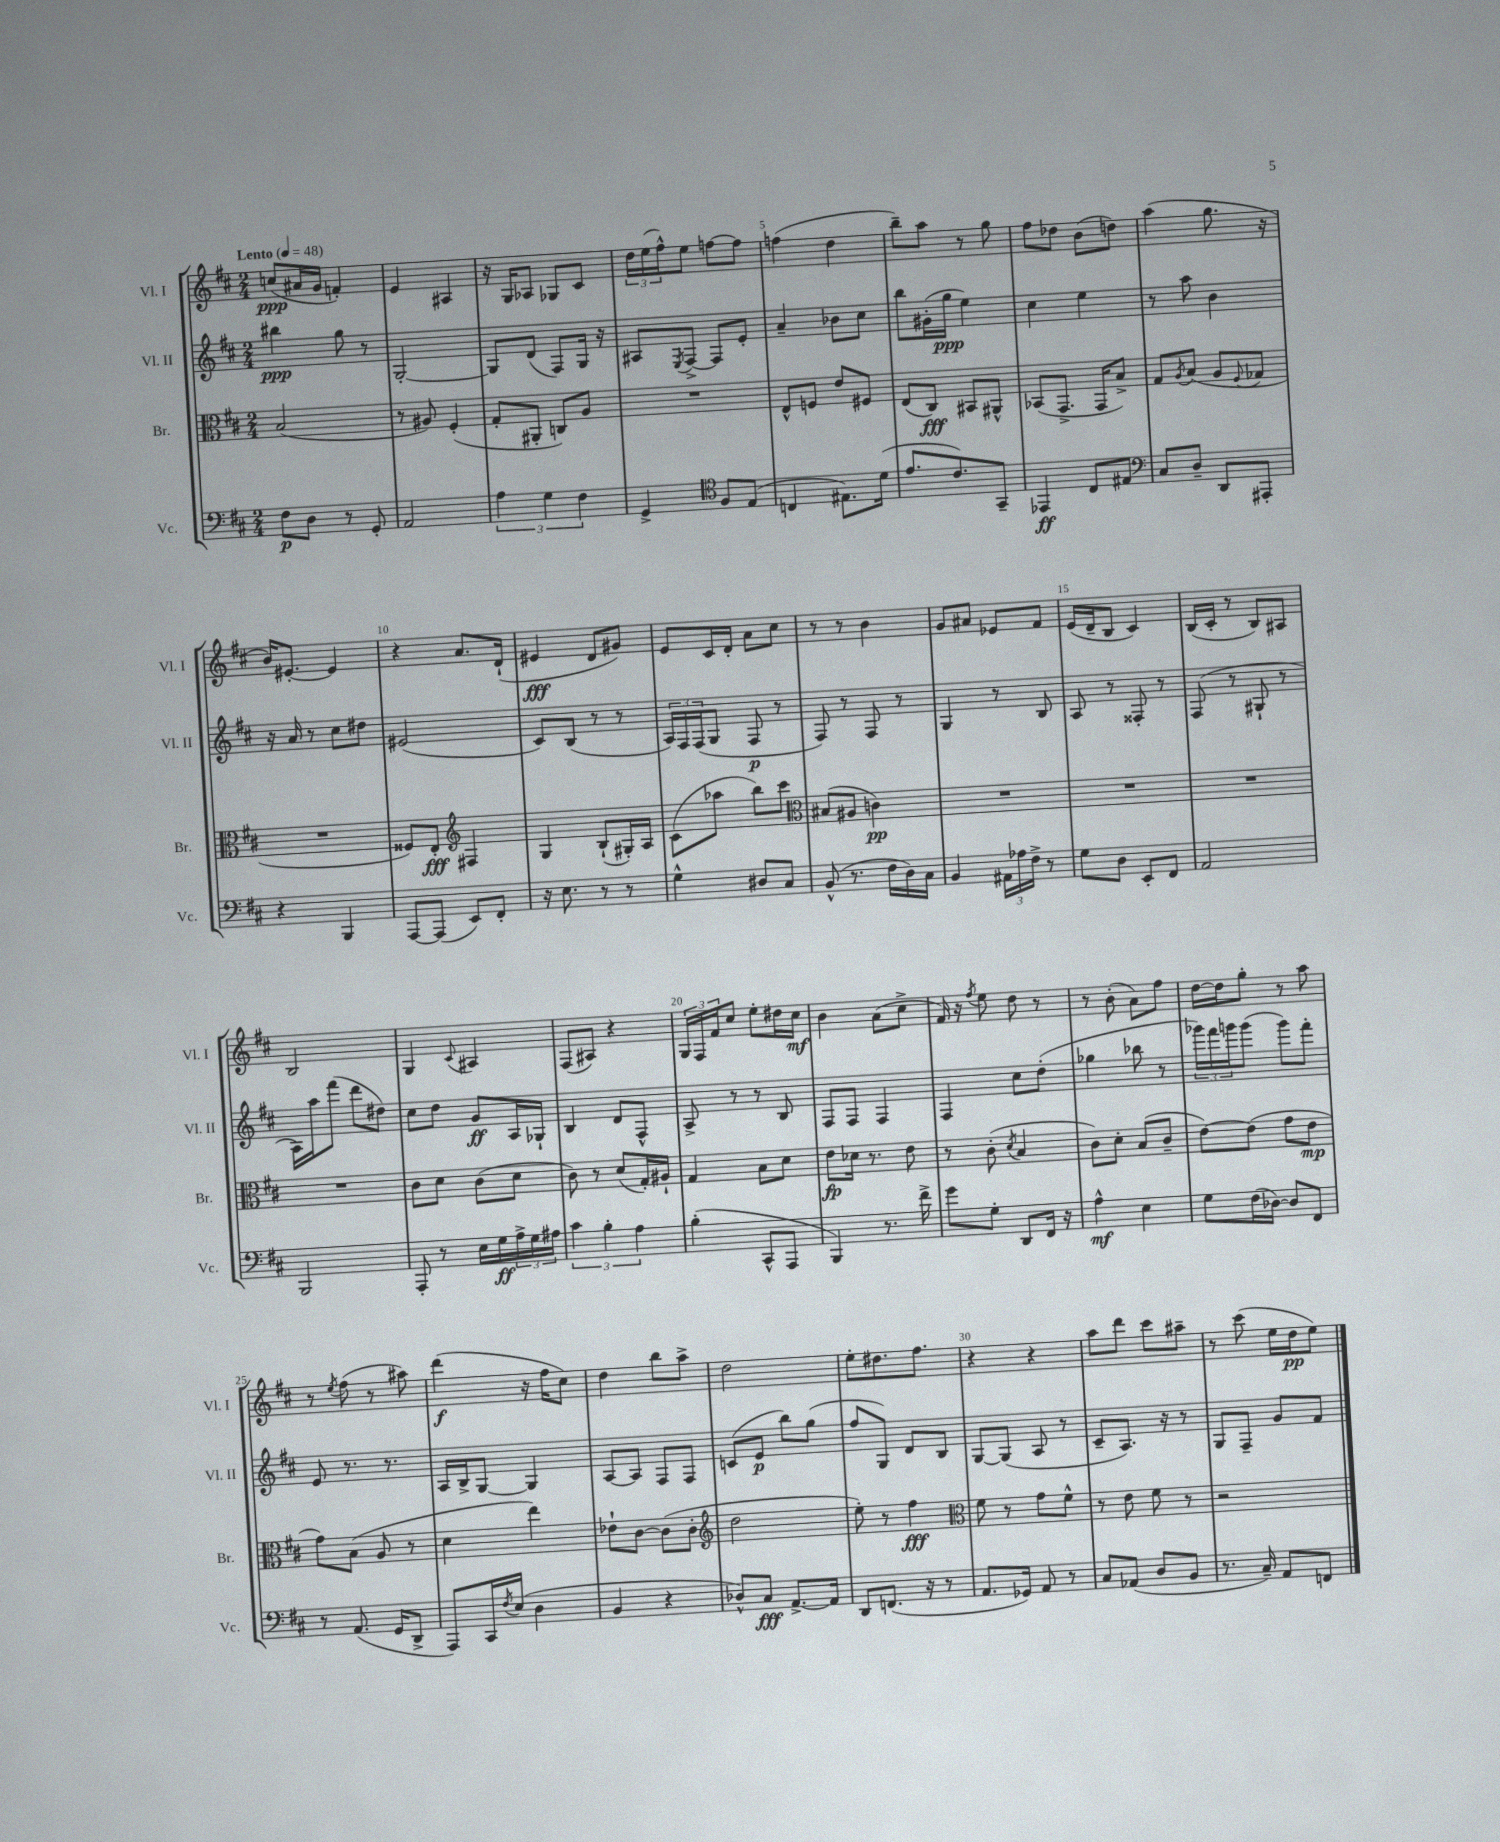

**kern	**dynam	**kern	**dynam	**kern	**dynam	**kern	**dynam
*part4	*part4	*part3	*part3	*part2	*part2	*part1	*part1
*staff4	*staff4	*staff3	*staff3	*staff2	*staff2	*staff1	*staff1
*I"Vc.	*	*I"Br.	*	*I"Vl. II	*	*I"Vl. I	*
*I'Vc.	*	*I'Br.	*	*I'Vl. II	*	*I'Vl. I	*
*clefF4	*	*clefC3	*	*clefG2	*	*clefG2	*
*k[f#c#]	*	*k[f#c#]	*	*k[f#c#]	*	*k[f#c#]	*
*M2/4	*	*M2/4	*	*M2/4	*	*M2/4	*
*MM48	*	*MM48	*	*MM48	*	*MM48	*
=1	=1	=1	=1	=1	=1	=1	=1
!	!	!	!	!	!	!LO:TX:a:B:t=Lento	!
8F#\L	p	(2B/	.	4bb#X\	ppp	(8ccn/L	ppp
8D\J	.	.	.	.	.	16a#X/L	.
.	.	.	.	.	.	16g/JJ	.
8r	.	.	.	8gg\	.	4fn'/)	.
8GG'/	.	.	.	8r	.	.	.
=2	=2	=2	=2	=2	=2	=2	=2
2AA/	.	8r	.	[2G'/	.	4e/	.
.	.	8A#X/)	.	.	.	.	.
.	.	(4F#'/	.	.	.	4A#X/	.
=3	=3	=3	=3	=3	=3	=3	=3
6A\	.	8G'/L	.	8G/L]	.	16r	.
.	.	.	.	.	.	16G/KL	.
.	.	8AA#X'/J	.	(8d/J	.	8A-X/J	.
6G\	.	.	.	.	.	.	.
.	.	8Cn/L)	.	8F#/L)	.	8G-X/L	.
6F#\	.	.	.	.	.	.	.
.	.	8A/J	.	16G/Jk	.	8c#/J	.
.	.	.	.	16r	.	.	.
=4	=4	=4	=4	=4	=4	=4	=4
4GG^/	.	2r	.	8A#X/L	.	24dd\LL	.
.	.	.	.	.	.	(24ee\	.
.	.	.	.	.	.	24ff#^^\J)	.
.	.	.	.	8qE/	.	.	.
.	.	.	.	[8F#^/J	.	8ee\J	.
*clefC4	*	*	*	*	*	*	*
8F#/L	.	.	.	8F#/L]	.	[8ffn\L	.
(8E/J	.	.	.	8e'/J	.	8ff\J]	.
=5	=5	=5	=5	=5	=5	=5	=5
4Cn/	.	8E^^/L	.	4a~/	.	(4ffn\	.
.	.	8Fn/J	.	.	.	.	.
8.E#X\L)	.	8e/L	.	8b-X\L	.	4dd\	.
.	.	8F#X/J	.	8cc#\J	.	.	.
(16d\Jk	.	.	.	.	.	.	.
=6	=6	=6	=6	=6	=6	=6	=6
8.e/L	.	(8E/L	.	8bb\L	.	8bb~\L)	.
.	.	8C#/J)	fff	(16g#X'\L	.	8aa\J	.
8.c#/)	.	.	.	16gg\JJ	ppp	.	.
.	.	8BB#X/L	.	4ee\)	.	8r	.
8GG~/J	.	8AA#X^^/J	.	.	.	8gg\	.
=7	=7	=7	=7	=7	=7	=7	=7
4EE-X/	ff	(8BB-X/L	.	4cc#\	.	8ff#\L	.
.	.	8.GG^/J	.	.	.	8dd-X\J	.
8C#/L	.	.	.	4ee\	.	(8b\L	.
.	.	16GG/KL	.	.	.	.	.
8E#X/J	.	8B^/J)	.	.	.	8ddn\J)	.
=8	=8	=8	=8	=8	=8	=8	=8
*clefF4	*	*	*	*	*	*	*
8C#/L	.	8G/L	.	8r	.	(4aa\	.
.	.	8qA/	.	.	.	.	.
8D~/J	.	(8B/J	.	8aa\	.	.	.
8DD/L	.	8A/L	.	4b\	.	8.gg\	.
.	.	8qqF#/	.	.	.	.	.
8AAA#X'/J	.	8G-X/J	.	.	.	.	.
.	.	.	.	.	.	16r	.
!!LO:LB:g=z
=9	=9	=9	=9	=9	=9	=9	=9
4r	.	2r	.	16r	.	16b/KL)	.
.	.	.	.	16a/	.	[8.e#X'/J	.
.	.	.	.	8r	.	.	.
4BBB/	.	.	.	8cc#\L	.	4e#/]	.
.	.	.	.	8dd#X\J	.	.	.
=10	=10	=10	=10	=10	=10	=10	=10
[8AAA/L	.	8F##X/L)	.	(2e#X/	.	4r	.
(8AAA/J]	.	8E'/J	fff	.	.	.	.
*	*	*clefG2	*	*	*	*	*
8EE/L)	.	4F#X/	.	.	.	8.a/L	.
8FF#'/J	.	.	.	.	.	.	.
.	.	.	.	.	.	(16d`/Jk	.
=11	=11	=11	=11	=11	=11	=11	=11
16r	.	4G/	.	8c#/L)	.	4e#X/	fff
8.E\	.	.	.	.	.	.	.
.	.	.	.	(8B/J	.	.	.
8r	.	(8B`/L	.	8r	.	8d/L	.
8r	.	16G#X'/L)	.	8r	.	8g#X/J)	.
.	.	16A/JJ	.	.	.	.	.
=12	=12	=12	=12	=12	=12	=12	=12
4G^^\	.	(8c#\L	.	24A/LL)	.	8e/L	.
.	.	.	.	24F#/	.	.	.
.	.	.	.	(24F#/J	.	.	.
.	.	8aa-X\J	.	8G/J	.	16c#/L	.
.	.	.	.	.	.	16d'/JJ	.
8D#X/L	.	8bb\L)	.	8F#/	p	8a\L	.
8C#/J	.	8ccc#\J	.	8r	.	8cc#\J	.
=13	=13	=13	=13	=13	=13	=13	=13
*	*	*clefC3	*	*	*	*	*
(8BB^^/	.	(8B#X/L	.	8F#/)	.	8r	.
8.r	.	8A#X/J	.	8r	.	8r	.
.	.	4cn\)	pp	8F#/	.	4b\	.
16F#\LL	.	.	.	.	.	.	.
16D\)	.	.	.	8r	.	.	.
16C#\JJ	.	.	.	.	.	.	.
=14	=14	=14	=14	=14	=14	=14	=14
4BB/	.	2r	.	4G/	.	8g/L	.
.	.	.	.	.	.	8a#X/J	.
24AA#X\LL	.	.	.	8r	.	8e-X/L	.
24A-X\	.	.	.	.	.	.	.
24F#^\JJ	.	.	.	.	.	.	.
8r	.	.	.	8B/	.	8f#/J	.
=15	=15	=15	=15	=15	=15	=15	=15
8G\L	.	2r	.	8A/	.	(16e/LL	.
.	.	.	.	.	.	16d~/J	.
8D\J	.	.	.	8r	.	8B/J	.
8EE'/L	.	.	.	8F##X'/	.	4c#/)	.
8FF#/J	.	.	.	8r	.	.	.
=16	=16	=16	=16	=16	=16	=16	=16
2AA/	.	2r	.	(8F#/	.	(16B/LL	.
.	.	.	.	.	.	16c#'/JJ	.
.	.	.	.	8r	.	8r	.
.	.	.	.	8G#X`/	.	8B/L)	.
.	.	.	.	8r	.	8A#X/J	.
!!LO:LB:g=z
=17	=17	=17	=17	=17	=17	=17	=17
2BBB/	.	2r	.	16A\LL)	.	2B/	.
.	.	.	.	16aa\J	.	.	.
.	.	.	.	(8fff#\J	.	.	.
.	.	.	.	8ddd\L	.	.	.
.	.	.	.	8dd#X\J)	.	.	.
=18	=18	=18	=18	=18	=18	=18	=18
8AAA'/	.	8c#\L	.	8cc#\L	.	4G/	.
8r	.	8d\J	.	8dd\J	.	.	.
.	.	.	.	.	.	8qqc#/	.
16E\LL	.	(8c#\L	.	8g/L	ff	4A#X/	.
16G\	ff	.	.	.	.	.	.
24A^\	.	8d\J	.	16A/L	.	.	.
24G\	.	.	.	.	.	.	.
.	.	.	.	16G-X`/JJ	.	.	.
24A#X\JJ	.	.	.	.	.	.	.
=19	=19	=19	=19	=19	=19	=19	=19
6c#\	.	8c#\)	.	4B/	.	(8F#/L	.
.	.	8r	.	.	.	8A#X/J)	.
6B'\	.	.	.	.	.	.	.
.	.	(8d/L	.	8d/L	.	4r	.
6A\	.	.	.	.	.	.	.
.	.	16G'/L)	.	8F#^^/J	.	.	.
.	.	16A#X`/JJ	.	.	.	.	.
=20	=20	=20	=20	=20	=20	=20	=20
(4B'\	.	4G/	.	8A^/	.	24G/LL	.
.	.	.	.	.	.	24F#/	.
.	.	.	.	.	.	24f#/J	.
.	.	.	.	8r	.	8cc#/J	.
8CC#^^/L	.	8B\L	.	8r	.	8ee'\L	.
8AAA/J	.	8d\J	.	8B/	.	16dd#X\L	.
.	.	.	.	.	.	16cc#\JJ	mf
=21	=21	=21	=21	=21	=21	=21	=21
4BBB/)	.	8e\L	fp	8F#/L	.	4b\	.
.	.	16d-X\Jk	.	8F#/J	.	.	.
.	.	8.r	.	.	.	.	.
8.r	.	.	.	4F#/	.	(8a\L	.
.	.	8e\	.	.	.	8cc#^\J	.
16f#^\	.	.	.	.	.	.	.
=22	=22	=22	=22	=22	=22	=22	=22
8g\L	.	8r	.	4F#/	.	16f#/)	.
.	.	.	.	.	.	16r	.
.	.	.	.	.	.	8qff#/	.
8G'\J	.	(8c#'\	.	.	.	8ee\	.
.	.	8qd/	.	.	.	.	.
8DD/L	.	4B/	.	8cc#\L	.	8dd\	.
16FF#/Jk	.	.	.	(8dd'\J	.	8r	.
16r	.	.	.	.	.	.	.
=23	=23	=23	=23	=23	=23	=23	=23
4A^^\	mf	8c#\L)	.	4gg-X\	.	8r	.
.	.	8d'\J	.	.	.	(8b'\	.
4E\	.	(8B/L	.	8bb-X\	.	8a\L)	.
.	.	8c#~/J	.	8r	.	8ff#\J	.
=24	=24	=24	=24	=24	=24	=24	=24
8G\L	.	[8e\L)	.	24ggg-X\LL)	.	[16dd\LL	.
.	.	.	.	24fff#\	.	.	.
.	.	.	.	.	.	16dd\J]	.
.	.	.	.	24gggn\J	.	.	.
(16F#\L	.	(8e\J]	.	(8ggg\J	.	8gg'\J	.
[16D-X\JJ)	.	.	.	.	.	.	.
8D-/L]	.	8g\L	.	8ggg\L)	.	8r	.
8FF#/J	.	8e\J	mp	8fff#'\J	.	8aa\	.
!!LO:LB:g=z
=25	=25	=25	=25	=25	=25	=25	=25
8r	.	8g\L)	.	8e/	.	8r	.
.	.	.	.	.	.	8qee/	.
(8.AA/	.	(8B\J	.	8.r	.	(8ff#\	.
.	.	8A/	.	.	.	8r	.
16GG/KL	.	.	.	8.r	.	.	.
8DD^/J	.	8r	.	.	.	8aa#X\)	.
=26	=26	=26	=26	=26	=26	=26	=26
8AAA/L)	.	4d\	.	16A/LL	.	(4ddd\	f
.	.	.	.	16B^/J	.	.	.
16CC#/L	.	.	.	[8G/J	.	.	.
8qF#/	.	.	.	.	.	.	.
(16E/JJ	.	.	.	.	.	.	.
4D\	.	4ee\)	.	4G/]	.	16r	.
.	.	.	.	.	.	16ff#\KL	.
.	.	.	.	.	.	8cc#\J)	.
=27	=27	=27	=27	=27	=27	=27	=27
4BB/	.	8e-X`\L	.	[8A/L	.	4dd\	.
.	.	[8c#\J	.	8A/J]	.	.	.
4r	.	(8c#\L]	.	8F#/L	.	8bb\L	.
.	.	8c#'\J	.	8F#/J	.	8aa^\J	.
=28	=28	=28	=28	=28	=28	=28	=28
*	*	*clefG2	*	*	*	*	*
8D-X^^/L)	.	2dd\	.	(8cn/L	.	2dd\	.
8C#/J	fff	.	.	8e/J	p	.	.
[8.AA^/L	.	.	.	8bb\L)	.	.	.
.	.	.	.	(8gg\J	.	.	.
16AA/Jk]	.	.	.	.	.	.	.
=29	=29	=29	=29	=29	=29	=29	=29
8DD/L	.	8ee'\)	.	8ff#/L	.	8ee'\L	.
(8.FFn/J	.	8r	.	8G/J)	.	8.dd#X\	.
.	.	4ff#\	fff	8d/L	.	.	.
16r	.	.	.	.	.	8.ff#\J	.
8r	.	.	.	8B/J	.	.	.
=30	=30	=30	=30	=30	=30	=30	=30
*	*	*clefC3	*	*	*	*	*
8.AA/L	.	8f#\	.	[8G/L	.	4r	.
.	.	8r	.	(8G/J]	.	.	.
16GG-X/Jk)	.	.	.	.	.	.	.
8AA/	.	8g\L	.	8A/	.	4r	.
8r	.	8f#^^\J	.	8r	.	.	.
=31	=31	=31	=31	=31	=31	=31	=31
8C#/L	.	8r	.	8c#~/L	.	8aa\L	.
(8AA-X/J	.	8e\	.	8.A/J)	.	8ddd\J	.
8D/L	.	8f#\	.	.	.	8ccc#\L	.
.	.	.	.	16r	.	.	.
8BB/J	.	8r	.	8r	.	8aa#X~\J	.
=32	=32	=32	=32	=32	=32	=32	=32
8.r	.	2r	.	8G/L	.	8r	.
.	.	.	.	8F#~/J	.	(8ccc#\	.
16C#~/)	.	.	.	.	.	.	.
8AA/L	.	.	.	8g/L	.	16ee\LL	.
.	.	.	.	.	.	16dd\J	pp
8FFn/J	.	.	.	8f#/J	.	8ee\J)	.
==	==	==	==	==	==	==	==
*-	*-	*-	*-	*-	*-	*-	*-
